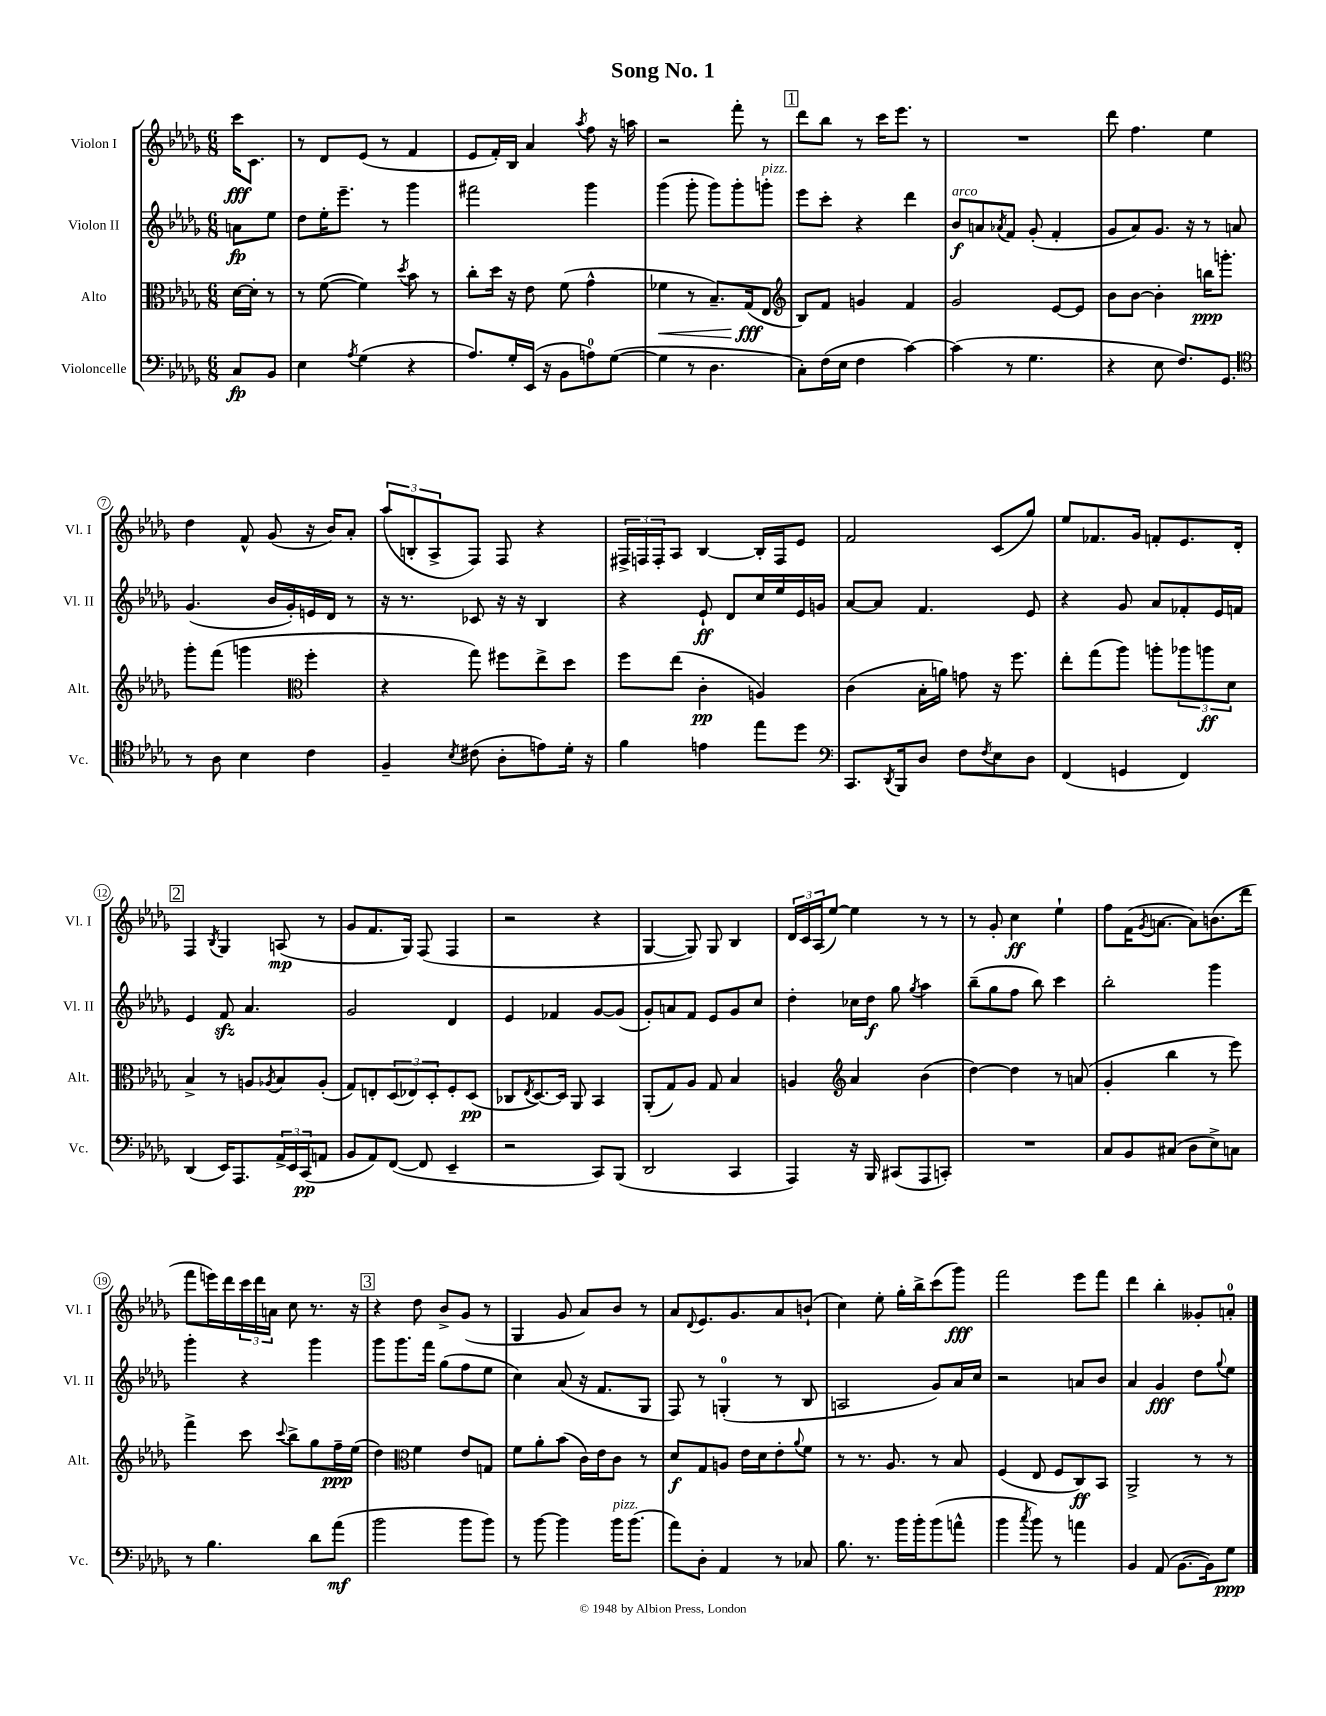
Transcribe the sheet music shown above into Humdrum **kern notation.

**kern	**dynam	**kern	**dynam	**kern	**dynam	**kern	**dynam
*part4	*part4	*part3	*part3	*part2	*part2	*part1	*part1
*staff4	*staff4	*staff3	*staff3	*staff2	*staff2	*staff1	*staff1
*I"Violoncelle	*	*I"Alto	*	*I"Violon II	*	*I"Violon I	*
*I'Vc.	*	*I'Alt.	*	*I'Vl. II	*	*I'Vl. I	*
*clefF4	*	*clefC3	*	*clefG2	*	*clefG2	*
*k[b-e-a-d-g-]	*	*k[b-e-a-d-g-]	*	*k[b-e-a-d-g-]	*	*k[b-e-a-d-g-]	*
*M6/8	*	*M6/8	*	*M6/8	*	*M6/8	*
=	=	=	=	=	=	=	=
8C/L	fp	[16d-\LL	.	8an\L	fp	16ccc\KL	fff
.	.	16d-'\JJ]	.	.	.	8.c\J	.
8BB-/J	.	8r	.	8ee-\J	.	.	.
=1	=1	=1	=1	=1	=1	=1	=1
4E-\	.	8r	.	8dd-\L	.	8r	.
.	.	([8f\	.	16ee-'\K	.	8d-/L	.
.	.	.	.	8.eee-~\J	.	.	.
8qA-/	.	.	.	.	.	.	.
(4G-\	.	4f\])	.	.	.	(8e-/J	.
.	.	.	.	8r	.	8r	.
.	.	8qdd-/	.	.	.	.	.
4r	.	8b-\	.	4ggg-\	.	4f/	.
.	.	8r	.	.	.	.	.
=2	=2	=2	=2	=2	=2	=2	=2
8.A-/L)	.	8cc'\L	.	2fff#X\	.	8e-/L	.
.	.	16dd-\Jk	.	.	.	16f'/L)	.
16G-'/L	.	16r	.	.	.	16B-/JJ	.
(16EE-/JJ	.	8e-\	.	.	.	4a-/	.
16r	.	.	.	.	.	.	.
8BB-\L	.	(8f\	.	.	.	.	.
.	.	.	.	.	.	8qaa-/	.
8An\)	.	4g-^^\	.	4ggg-\	.	8ff\	.
([8G-\J	.	.	.	.	.	16r	.
.	.	.	.	.	.	16aan\	.
=3	=3	=3	=3	=3	=3	=3	=3
!	!	!	!LO:HP:b	!	!	!	!
4G-\]	.	4f-X\	<	(4ggg-\	.	2r	.
8r	.	8r	.	8ggg-'\	.	.	.
4.D-\	.	8.B-~/L)	.	8ggg-\L)	.	.	.
.	.	.	.	8ggg-'\	.	8fff'\	.
.	.	(16G-/k	fff	.	.	.	.
!	!	!	!	!LO:TX:a:i:t=pizz.	!	!	!
.	.	8E-/J	[	8gggn'\J	.	8r	.
!!LO:REH:place=s1:t=1
=4	=4	=4	=4	=4	=4	=4	=4
*	*	*clefG2	*	*	*	*	*
8C'\L)	.	8B-/L)	.	8eee-\L	.	8ddd-\L	.
(16F\L	.	8f/J	.	8ccc'\J	.	8bb-\J	.
16E-\JJ	.	.	.	.	.	.	.
4F\	.	4gn/	.	4r	.	8r	.
.	.	.	.	.	.	16ccc\KL	.
.	.	.	.	.	.	8.eee-\J	.
[4c\)	.	4f/	.	4ddd-\	.	.	.
.	.	.	.	.	.	8r	.
=5	=5	=5	=5	=5	=5	=5	=5
!	!	!	!	!LO:TX:a:i:t=arco	!	!	!
(4c\]	.	2g-/	.	8b-/L	f	2.r	.
.	.	.	.	8an/	.	.	.
.	.	.	.	8qa-X/	.	.	.
8r	.	.	.	8f/J	.	.	.
4.G-\	.	.	.	(8g-'/	.	.	.
.	.	[8e-/L	.	4f'/	.	.	.
.	.	8e-/J]	.	.	.	.	.
=6	=6	=6	=6	=6	=6	=6	=6
4r	.	8b-\L	.	8g-/L	.	8ddd-\	.
.	.	[8b-\J	.	8a-/)	.	4.ff\	.
8E-\	.	4b-'\]	.	8.g-/J	.	.	.
8.F/L)	.	.	.	.	.	.	.
.	.	.	.	16r	.	.	.
.	.	16bbn\KL	ppp	8r	.	4ee-\	.
8.GG-/J	.	8.gggn'\J	.	.	.	.	.
.	.	.	.	8an/	.	.	.
!!LO:LB:g=z
=7	=7	=7	=7	=7	=7	=7	=7
*clefC4	*	*	*	*	*	*	*
8r	.	8ggg-'\L	.	(4.g-/	.	4dd-\	.
8A-\	.	(8fff\J	.	.	.	.	.
4B-\	.	4gggn\	.	.	.	8f^^/	.
.	.	.	.	16b-/LL	.	(8g-/	.
.	.	.	.	16g-'/)	.	.	.
*	*	*clefC3	*	*	*	*	*
4c\	.	4ff'\	.	16en/	.	16r	.
.	.	.	.	16d-/JJ	.	16b-/KL)	.
.	.	.	.	8r	.	8a-'/J	.
=8	=8	=8	=8	=8	=8	=8	=8
4F~/	.	4r	.	16r	.	(12aa-/L	.
.	.	.	.	8.r	.	.	.
.	.	.	.	.	.	12Bn'/	.
.	.	.	.	.	.	12A-^/	.
8qB-/	.	.	.	.	.	.	.
(8c#X\	.	8gg-\)	.	8c-X/	.	8F/J)	.
8A-'\L	.	8ff#X\L	.	16r	.	8F/	.
.	.	.	.	16r	.	.	.
8en\)	.	8ee-^\	.	4B-/	.	4r	.
16d-'\Jk	.	8dd-\J	.	.	.	.	.
16r	.	.	.	.	.	.	.
=9	=9	=9	=9	=9	=9	=9	=9
4f\	.	8ff\L	.	4r	.	24F#X^/LL	.
.	.	.	.	.	.	24Fn/	.
.	.	.	.	.	.	24F'/J	.
.	.	(8ee-\J	.	.	.	8A-/J	.
4en\	.	4c'\	pp	8e-`/	ff	[4B-/	.
.	.	.	.	8d-/L	.	.	.
8ee-\L	.	4An/)	.	16cc/L	.	16B-'/LL]	.
.	.	.	.	16ee-/	.	16F/J	.
8dd-\J	.	.	.	16e-/	.	8e-/J	.
.	.	.	.	16gn/JJ	.	.	.
=10	=10	=10	=10	=10	=10	=10	=10
*clefF4	*	*	*	*	*	*	*
8.CC/L	.	(4c\	.	[8a-/L	.	2f/	.
.	.	.	.	8a-/J]	.	.	.
8qDD-/	.	.	.	.	.	.	.
16BBB-/k	.	.	.	.	.	.	.
8D-/J	.	16B-'\LL	.	4.f/	.	.	.
.	.	16an\JJ)	.	.	.	.	.
8F\L	.	8gn\	.	.	.	.	.
8qF/	.	.	.	.	.	.	.
8E-\	.	16r	.	.	.	(8c/L	.
.	.	8.ff\	.	.	.	.	.
8D-\J	.	.	.	8e-/	.	8gg-/J)	.
=11	=11	=11	=11	=11	=11	=11	=11
(4FF/	.	8ee-'\L	.	4r	.	8ee-/L	.
.	.	(8gg-\	.	.	.	8.f-X/	.
4GGn/	.	8aa-\J)	.	8g-/	.	.	.
.	.	.	.	.	.	16g-/Jk	.
.	.	8aan'\L	.	8a-/L	.	8fn'/L	.
4FF/)	.	12aa-X\	.	8f-X'/	.	8.e-/	.
.	.	12aan\	ff	.	.	.	.
.	.	.	.	16e-/L	.	.	.
.	.	12d-\J	.	.	.	.	.
.	.	.	.	16fn/JJ	.	16d-'/Jk	.
!!LO:LB:g=z
!!LO:REH:place=s1:t=2
=12	=12	=12	=12	=12	=12	=12	=12
(4DD-/	.	4B-^/	.	4e-/	.	4F/	.
.	.	.	.	.	.	8qB-/	.
16EE-/KL)	.	8r	.	8fzz/	.	4G-/	.
8.AAA-/	.	.	.	.	.	.	.
.	.	8An/L	.	4.a-/	.	.	.
.	.	8qA-X/	.	.	.	.	.
24AA-^/L	.	8B-/	.	.	.	(8An/	mp
24EE-/	.	.	.	.	.	.	.
(24CC/J	pp	.	.	.	.	.	.
8AAn/J	.	(8A-'/J	.	.	.	8r	.
=13	=13	=13	=13	=13	=13	=13	=13
8BB-/L	.	8G-/L)	.	2g-/	.	8g-/L	.
8AA-/)	.	8En'/	.	.	.	8.f/	.
([8FF/J	.	(12D-/	.	.	.	.	.
.	.	.	.	.	.	16G-/Jk)	.
.	.	12E-X/)	.	.	.	.	.
8FF/]	.	.	.	.	.	(8F/	.
.	.	12D-'/	.	.	.	.	.
4EE-~/	.	8F'/	.	4d-/	.	4F/	.
.	.	(8D-/J	pp	.	.	.	.
=14	=14	=14	=14	=14	=14	=14	=14
2r	.	8C-X/L	.	4e-/	.	2r	.
.	.	8qE-/	.	.	.	.	.
.	.	[8.D-/)	.	.	.	.	.
.	.	.	.	4f-X/	.	.	.
.	.	16D-/Jk]	.	.	.	.	.
.	.	8AA-/	.	.	.	.	.
8CC/L)	.	4BB-/	.	[8g-/L	.	4r	.
(8BBB-/J	.	.	.	(8g-/J]	.	.	.
=15	=15	=15	=15	=15	=15	=15	=15
2DD-/	.	(8AA-'/L	.	8g-'/L)	.	[4G-/	.
.	.	8G-/)	.	8an/	.	.	.
.	.	8A-/J	.	8f/J	.	8G-/])	.
.	.	8G-/	.	8e-/L	.	8G-/	.
4CC/	.	4B-/	.	8g-/	.	4B-/	.
.	.	.	.	8cc/J	.	.	.
=16	=16	=16	=16	=16	=16	=16	=16
4AAA-/)	.	4An/	.	4dd-'\	.	24d-/LL	.
.	.	.	.	.	.	24c/	.
.	.	.	.	.	.	(24A-/J	.
.	.	.	.	.	.	[8ee-/J)	.
*	*	*clefG2	*	*	*	*	*
16r	.	4a-/	.	16cc-X\LL	.	4ee-\]	.
16BBB-/	.	.	.	16dd-\JJ	f	.	.
(8CC#X/L	.	.	.	8gg-\	.	.	.
.	.	.	.	8qgg-/	.	.	.
8AAA-/	.	(4b-\	.	4aa-\	.	8r	.
8CCn'/J)	.	.	.	.	.	8r	.
=17	=17	=17	=17	=17	=17	=17	=17
2.r	.	[4dd-\)	.	(8bb-~\L	.	8r	.
.	.	.	.	8gg-\	.	8g-'/	.
.	.	4dd-\]	.	8ff\J	.	4cc\	ff
.	.	.	.	8bb-\)	.	.	.
.	.	8r	.	4ccc\	.	4ee-`\	.
.	.	(8an/	.	.	.	.	.
=18	=18	=18	=18	=18	=18	=18	=18
8C/L	.	4g-'/	.	2bb-'\	.	8ff\L	.
8BB-/	.	.	.	.	.	(16f\K	.
.	.	.	.	.	.	8qg-/	.
.	.	.	.	.	.	[8.an\J	.
(8C#X/J	.	4bb-\	.	.	.	.	.
8D-\L	.	.	.	.	.	8a\L])	.
8E-^\)	.	8r	.	4ggg-\	.	(8.bn\	.
8Cn\J	.	8eee-\)	.	.	.	.	.
.	.	.	.	.	.	16ddd-\Jk	.
!!LO:LB:g=z
=19	=19	=19	=19	=19	=19	=19	=19
8r	.	4fff^\	.	4ggg-'\	.	8fff\L	.
4.B-\	.	.	.	.	.	16eeen\L)	.
.	.	.	.	.	.	16ddd-\	.
.	.	8ccc\	.	4r	.	24ccc\	.
.	.	.	.	.	.	24ddd-\	.
.	.	.	.	.	.	24an\JJ	.
.	.	8qqccc/	.	.	.	.	.
.	.	8bb-^\L	.	.	.	8cc\	.
8d-\L	.	8gg-\	.	4ggg-\	.	8.r	.
(8a-\J	mf	16ff~\L	ppp	.	.	.	.
.	.	(16ee-\JJ	.	.	.	16r	.
!!LO:REH:place=s1:t=3
=20	=20	=20	=20	=20	=20	=20	=20
2b-\	.	4dd-\)	.	8ggg-\L	.	4r	.
.	.	.	.	8.ggg-\	.	.	.
*	*	*clefC3	*	*	*	*	*
.	.	4f\	.	.	.	8dd-\	.
.	.	.	.	16fff\Jk	.	.	.
.	.	.	.	(8gg-\L	.	8b-^/L	.
8b-\L	.	8e-/L	.	8ff\	.	(8g-/J	.
8b-\J)	.	8Gn/J	.	8ee-\J	.	8r	.
=21	=21	=21	=21	=21	=21	=21	=21
8r	.	8f\L	.	4cc\)	.	4G-/	.
[8b-\	.	8a-'\	.	.	.	.	.
4b-\]	.	(8b-\J	.	(8a-/	.	8g-/	.
.	.	16c\LL)	.	16r	.	8a-/L)	.
.	.	16e-\J	.	8.f/L	.	.	.
!LO:TX:a:i:t=pizz.	!	!	!	!	!	!	!
16b-\KL	.	8c\J	.	.	.	8b-/J	.
(8.b-\J	.	.	.	.	.	.	.
.	.	8r	.	8G-/J	.	8r	.
=22	=22	=22	=22	=22	=22	=22	=22
8a-\L)	.	8d-/L	f	8F/)	.	8a-/L	.
.	.	.	.	.	.	8qqd-/	.
8D-'\J	.	8G-/	.	8r	.	8.e-/	.
4AA-/	.	8An/J	.	(4Gn'/	.	.	.
.	.	.	.	.	.	8.g-/	.
.	.	16e-\LL	.	.	.	.	.
.	.	16d-\J	.	.	.	.	.
8r	.	8e-'\	.	8r	.	8a-/	.
.	.	8qqa-/	.	.	.	.	.
8C-X/	.	8f\J	.	8B-/	.	(8bn`/J	.
=23	=23	=23	=23	=23	=23	=23	=23
8.B-\	.	8r	.	2An/	.	4cc\)	.
.	.	8.r	.	.	.	.	.
8.r	.	.	.	.	.	.	.
.	.	.	.	.	.	8ee-'\	.
.	.	8.A-/	.	.	.	.	.
16b-\LL	.	.	.	.	.	16gg-'\LL	.
16b-'\J	.	.	.	.	.	16bb-^\J	.
(8b-\	.	8r	.	8g-/L)	.	(8ccc\	.
8an^^\J	.	8B-/	.	16a-/L	.	8ggg-\J)	fff
.	.	.	.	16cc/JJ	.	.	.
=24	=24	=24	=24	=24	=24	=24	=24
4b-\	.	(4F/	.	2r	.	2fff\	.
8qcc/	.	.	.	.	.	.	.
8b-\)	.	8E-/	.	.	.	.	.
8r	.	8F/L	.	.	.	.	.
4an\	.	8C/)	ff	8an/L	.	8eee-\L	.
.	.	8BB-/J	.	8b-/J	.	8fff\J	.
=25	=25	=25	=25	=25	=25	=25	=25
4BB-/	.	2AA-^/	.	4a-/	.	4ddd-\	.
(8AA-/	.	.	.	4g-/	fff	4bb-'\	.
[8.BB-\L	.	.	.	.	.	.	.
.	.	8r	.	8dd-\L	.	8g--X'/L	.
16BB-\k])	.	.	.	.	.	.	.
.	.	.	.	8qqgg-/	.	.	.
8G-\J	ppp	8r	.	8ee-\J	.	8an'/J	.
==	==	==	==	==	==	==	==
*-	*-	*-	*-	*-	*-	*-	*-
